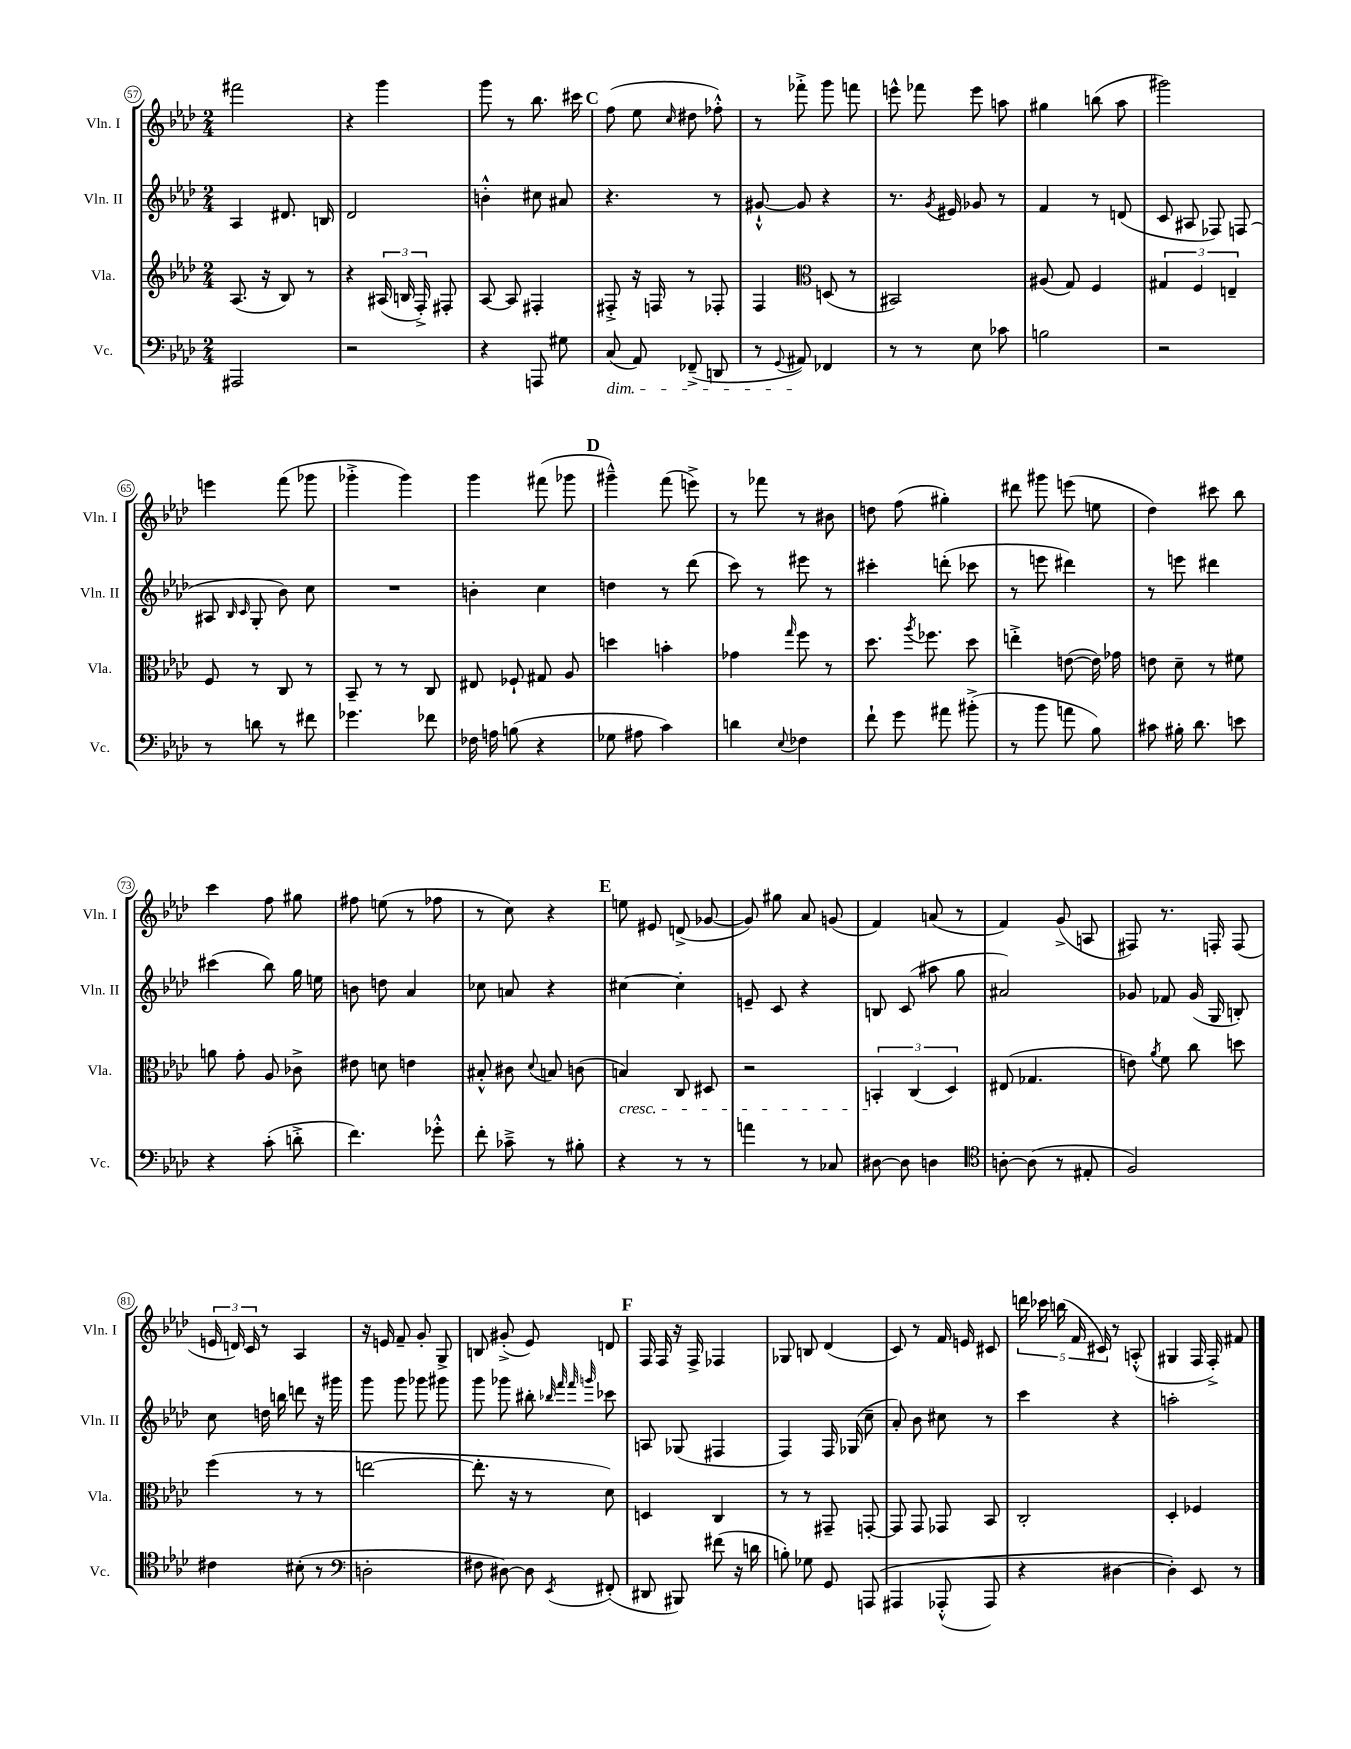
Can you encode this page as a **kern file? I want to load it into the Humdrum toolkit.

**kern	**kern	**kern	**kern
*part4	*part3	*part2	*part1
*staff4	*staff3	*staff2	*staff1
*I"Vc.	*I"Vla.	*I"Vln. II	*I"Vln. I
*I'Vc.	*I'Vla.	*I'Vln. II	*I'Vln. I
*clefF4	*clefG2	*clefG2	*clefG2
*k[b-e-a-d-]	*k[b-e-a-d-]	*k[b-e-a-d-]	*k[b-e-a-d-]
*M2/4	*M2/4	*M2/4	*M2/4
=57	=57	=57	=57
2AAA#X/	(8.A-/	4A-/	2fff#X\
.	16r	.	.
.	8B-/)	8.d#X/	.
.	8r	.	.
.	.	16Bn/	.
=58	=58	=58	=58
2r	4r	2d-/	4r
.	(24A#X/	.	4ggg\
.	24Bn/	.	.
.	24F'^/)	.	.
.	8F#X'/	.	.
=59	=59	=59	=59
4r	[8A-/	4bn'^^\	8ggg\
.	8A-/]	.	8r
8AAAn/	4F#X'/	8cc#X\	8.bb-\
8G#X\	.	8a#X/	.
.	.	.	16ccc#X\
!!LO:REH:place=s1:t=C
=60	=60	=60	=60
!LO:TX:b:i:t=dim.	!	!	!
(8C/	8F#X'^/	4.r	(8ff\
8AA-/)	16r	.	8ee-\
.	16Fn/	.	.
.	.	.	16qqcc/
(8FF-X~^/	8r	.	8dd#X\
8DDn/	8F-X'/	8r	8ff-X'^^\)
=61	=61	=61	=61
8r	4F/	[8g#X`^^/	8r
8qqGG/	.	.	.
8AA#X/)	.	8g#/]	8fff-X'^\
*	*clefC3	*	*
4FF-X/	(8Dn/	4r	8ggg\
.	8r	.	8fffn\
=62	=62	=62	=62
8r	2BB#X/)	8.r	8eeen^^\
8r	.	.	8fff-X\
.	.	8qg/	.
.	.	16e#X/	.
8E-\	.	8g-X/	8eee\
8c-X\	.	8r	8aan\
=63	=63	=63	=63
2Bn\	(8A#X/	4f/	4gg#X\
.	8G/)	.	.
.	4F/	8r	(8bbn\
.	.	(8dn/	8aa-\
=64	=64	=64	=64
2r	6G#X/	8c/	2ggg#X\)
.	.	8A#X/	.
.	6F/	.	.
.	.	8F-X/)	.
.	6En~/	.	.
.	.	(8Fn/	.
!!LO:LB:g=z
=65	=65	=65	=65
8r	8F/	8A#X/	4eeen\
.	.	16qqB-/	.
.	.	16qqc/	.
8dn\	8r	8G'/	.
8r	8C/	8b-\)	(8fff\
8f#X\	8r	8cc\	8ggg-X\
=66	=66	=66	=66
4.g-X\	8BB-~/	2r	4ggg-X'^\
.	8r	.	.
.	8r	.	4ggg-\)
8f-X\	8C/	.	.
=67	=67	=67	=67
16F-X\	8E#X/	4bn'\	4ggg\
16An\	.	.	.
(8Bn\	8F-X`/	.	.
4r	8G#X/	4cc\	(8fff#X\
.	8A-/	.	8ggg-X\
!!LO:REH:place=s1:t=D
=68	=68	=68	=68
8G-X\	4ddn\	4ddn\	4ggg#X~^^\)
8A#X\	.	.	.
4c\)	4bn'\	8r	(8fff\
.	.	(8ddd-\	8eeen^\)
=69	=69	=69	=69
4dn\	4g-X\	8ccc\)	8r
.	.	8r	8fff-X\
8qqE-/	16qqgg/	.	.
4F-X\	8ff\	8eee#X\	8r
.	8r	8r	8b#X\
=70	=70	=70	=70
8f`\	8.dd-\	4ccc#X'\	8ddn\
8g\	.	.	(8ff\
.	8qaa-/	.	.
.	8.ff-X\	.	.
8a#X\	.	(8dddn'\	4gg#X'\)
(8b#X'^\	8dd-\	8ccc-X\	.
=71	=71	=71	=71
8r	4een'^\	8r	8ddd#X\
8b-\	.	8eeen\	8ggg#X\
8an\	([8en\	4ddd#X\)	(8eeen\
8B-\)	16e\])	.	8een\
.	16g-X\	.	.
=72	=72	=72	=72
8c#X\	8en\	8r	4dd-\)
16B#X'\	8d-~\	8eeen\	.
8.d-\	.	.	.
.	8r	4ddd#X\	8ccc#X\
8en\	8f#X\	.	8bb-\
!!LO:LB:g=z
=73	=73	=73	=73
4r	8an\	(4ccc#X\	4ccc\
.	8g'\	.	.
(8c'\	8A-/	8bb-\)	8ff\
8dn'^\	8c-X^\	16gg\	8gg#X\
.	.	16een\	.
=74	=74	=74	=74
4.f\)	8e#X\	8bn\	8ff#X\
.	8dn\	8ddn\	(8een\
.	4en\	4a-/	8r
8g-X'^^\	.	.	8ff-X\
=75	=75	=75	=75
8f'\	8B#X'^^/	8cc-X\	8r
8c-X~^\	8c#X\	8an/	8cc\)
.	8qqd-/	.	.
8r	8Bn/	4r	4r
8B#X'\	(8cn\	.	.
!!LO:REH:place=s1:t=E
=76	=76	=76	=76
!	!LO:TX:b:i:t=cresc.	!	!
4r	4Bn/)	[4cc#X\	8een\
.	.	.	8e#X/
8r	8C/	4cc#'\]	(8dn^/
8r	8D#X/	.	[8g-X/
=77	=77	=77	=77
4an\	2r	8en~/	8g-/])
.	.	8c/	8gg#X\
8r	.	4r	8a-/
8C-X/	.	.	(8gn/
=78	=78	=78	=78
[8D#X\	6BBn'/	8Bn/	4f/)
8D#\]	.	(8c/	.
.	(6C/	.	.
4Dn\	.	8aa#X\	(8an/
.	6D-/)	.	.
.	.	8gg\	8r
=79	=79	=79	=79
*clefC4	*	*	*
[8An'\	(8E#X/	2a#X/)	4f/)
(8A\]	4.G-X/	.	.
8r	.	.	(8g^/
8E#X'/	.	.	8An/
=80	=80	=80	=80
2F/)	8en\)	8g-X/	8F#X/)
.	8qa-/	.	.
.	8f\	8f-X/	8.r
.	8cc\	(16g-/	.
.	.	16G/	16Fn'/
.	8ddn\	8Bn'/)	(8F/
!!LO:LB:g=z
=81	=81	=81	=81
4c#X\	(4ff\	8cc\	24en/
.	.	.	24dn/)
.	.	.	24c/
.	.	16ddn\	8r
.	.	16bbn\	.
(8B#X'\	8r	8dddn\	4A-/
8r	8r	16r	.
.	.	16ggg#X\	.
=82	=82	=82	=82
*clefF4	*	*	*
2Dn'\	[2een\	8ggg\	16r
.	.	.	16en/
.	.	8ggg\	8f~/
.	.	8ggg-X\	8g'/
.	.	8ggg#X\	8G^/
=83	=83	=83	=83
8F#X\	8.ee'\]	8ggg\	8Bn/
[8D#X\)	.	8ggg-X\	(8g#X'^/
.	16r	.	.
8D#\]	8r	8bb#X'\	8e-/)
.	.	32qqbb-X/	.
.	.	32qqfff/	.
.	.	32qqfff/	.
8qEE-/	.	32qqgggn/	.
(8FF#X'/	8d-\)	8ccc-X\	8dn/
!!LO:REH:place=s1:t=F
=84	=84	=84	=84
8DD#X/	4Dn/	8An/	16F/
.	.	.	16F/
8BBB#X/)	.	(8G-X/	16r
.	.	.	16F^/
(8f#X\	4C/	4F#X/	4F-X/
16r	.	.	.
16dn\	.	.	.
=85	=85	=85	=85
8Bn'\)	8r	4F/)	8G-X/
8G-X\	8r	.	8Bn/
8GG/	8GG#X~/	16F/	(4d-/
.	.	(16G-X/	.
(8AAAn/	[8GGn'/	8cc~\	.
=86	=86	=86	=86
4AAA#X/	8GG/]	8a-'/)	8c/)
.	8GG/	8b-\	8r
(8AAA-X'^^/	8GG-X/	8cc#X\	16f/
.	.	.	16en/
8AAA-/)	8BB-/	8r	8c#X/
=87	=87	=87	=87
4r	2C'/	4ccc\	20dddn\
.	.	.	20ccc-X\
.	.	.	(20bbn\
.	.	.	20f/
.	.	.	20c#X/)
[4D#X\	.	4r	8r
.	.	.	(8An'^^/
=88	=88	=88	=88
4D#'\])	4D-'/	2aan'\	4G#X/
8EE-/	4F-X/	.	16F/
.	.	.	16F'^/)
8r	.	.	8f#X/
==	==	==	==
*-	*-	*-	*-
